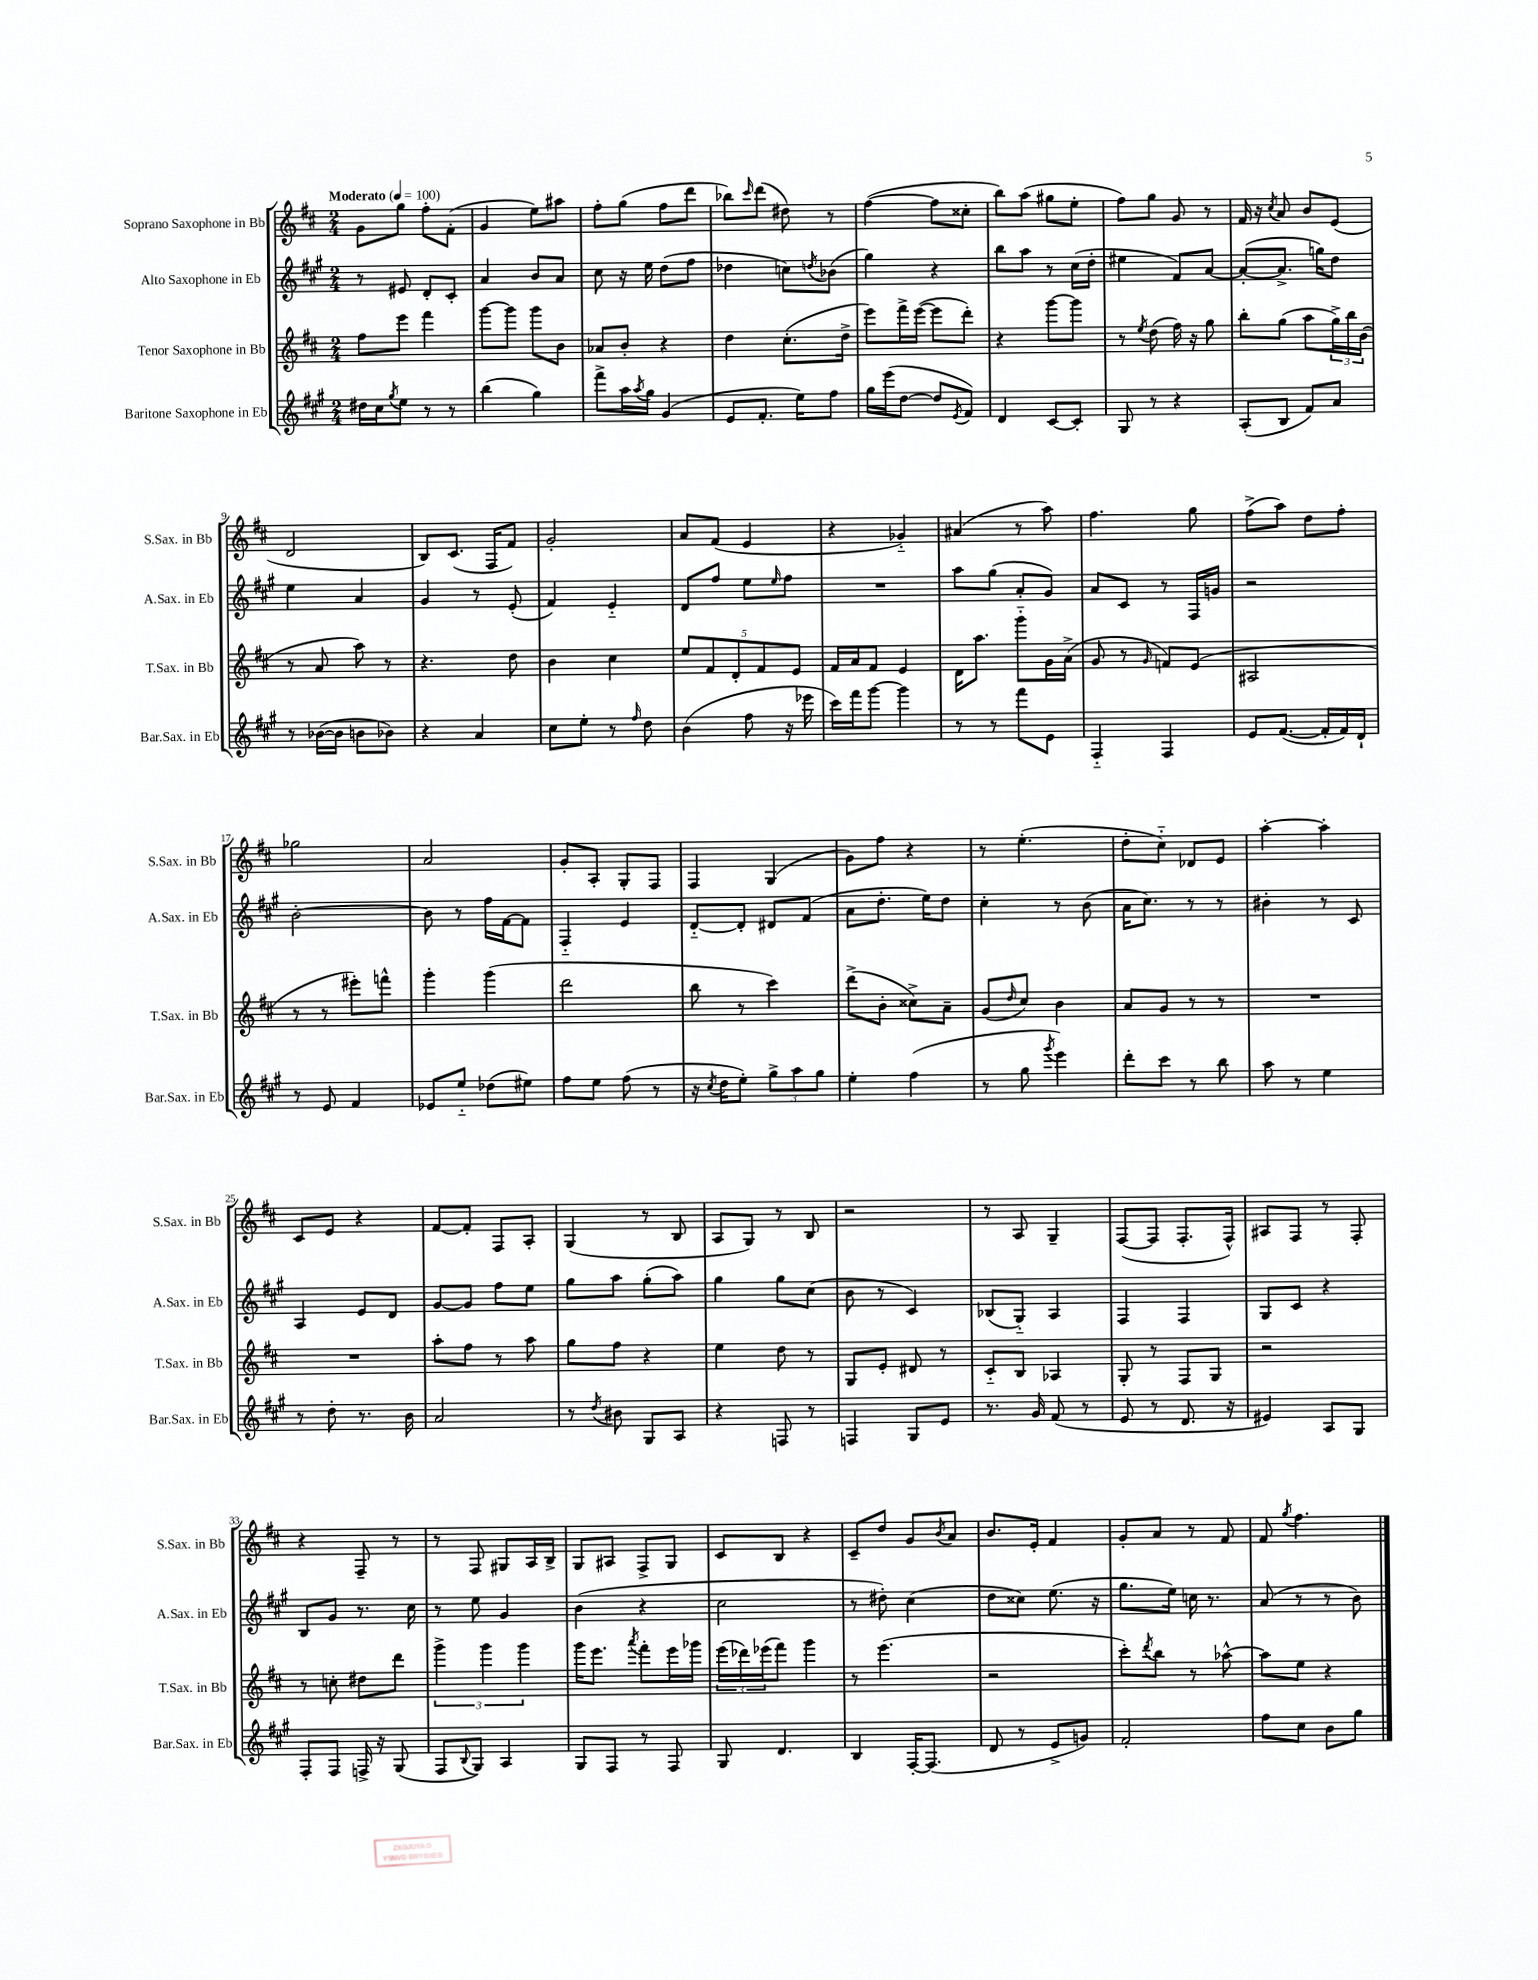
<<
\new StaffGroup <<
\new Staff = "s0" \with { instrumentName = "Soprano Saxophone in Bb" shortInstrumentName = "S.Sax. in Bb" } {
    \clef treble \key d \major \numericTimeSignature \time 2/4 \tempo "Moderato" 4 = 100
    g'8 g''8 fis''8-. fis'8-.( |
    g'4 e''8) ais''8 |
    fis''8-. g''8( fis''8 d'''8 |
    bes''8) \grace { cis'''16 } d'''8( dis''8) r8 |
    fis''4~( fis''8 cisis''8-. |
    b''8) a''8( gis''8 e''8-. |
    fis''8) g''8 g'8 r8 |
    fis'16 r16 \acciaccatura { cis''8 } a'8 b'8 e'8( |
    d'2 |
    b8) cis'8.( fis16 fis'8) |
    g'2-. |
    a'8 fis'8( e'4 |
    r4 ges'4-_) |
    ais'4( r8 a''8) |
    fis''4. g''8 |
    fis''8->( a''8) d''8 fis''8-. |
    ges''2 |
    a'2 |
    g'8-. a8-. g8-. fis8 |
    fis4 g4( |
    g'8) fis''8 r4 |
    r8 e''4.-.( |
    d''8-. cis''8-_) des'8 e'8 |
    a''4~-. a''4-. |
    cis'8 e'8 r4 |
    fis'8~ fis'8-. fis8 a8-. |
    g4( r8 b8 |
    a8 g8) r8 b8 |
    r2 |
    r8 a8 g4-- |
    fis8~( fis8 fis8.-. fis16-^) |
    ais8 fis8 r8 fis8-. |
    r4 fis8-- r8 |
    r8 fis8 gis8 a16 b16-> |
    g8 ais8 fis8-> g8 |
    cis'8 b8 r4 |
    cis'8-- d''8 g'8 \acciaccatura { b'8 } a'8 |
    b'8. e'16-. fis'4 |
    g'8-. a'8 r8 fis'8 |
    fis'8 \acciaccatura { g''8 } fis''4. \bar "|." |
}
\new Staff = "s1" \with { instrumentName = "Alto Saxophone in Eb" shortInstrumentName = "A.Sax. in Eb" } {
    \clef treble \key a \major \numericTimeSignature \time 2/4
    r8 eis'8 d'8-. cis'8-. |
    a'4 b'8 a'8 |
    cis''8 r16 e''16 d''8( fis''8 |
    des''4 c''8) \acciaccatura { d''8 } bes'8( |
    gis''4) r4 |
    b''8 a''8 r8 cis''16( d''16-. |
    eis''4 fis'8) a'8~ |
    a'8~-.( a'8.-> g''16) d''8 |
    e''4 a'4 |
    gis'4 r8 e'8-.( |
    fis'4) e'4-_ |
    d'8 fis''8 e''8 \grace { e''16 } fis''8 |
    R2 |
    a''8 gis''8( a'8-. gis'8) |
    a'8 cis'8 r8 fis16 g'16 |
    r2 |
    b'2~-. |
    b'8 r8 fis''16 fis'16~ fis'8 |
    fis4-_ e'4 |
    d'8~-_ d'8-. dis'8 fis'8( |
    a'8 d''8.-. e''16) d''8 |
    cis''4-. r8 b'8( |
    a'16 cis''8.) r8 r8 |
    bis'4-. r8 cis'8 |
    a4 e'8 d'8 |
    gis'8~ gis'8 fis''8 e''8 |
    gis''8 a''8 gis''8-.( a''8) |
    gis''4 gis''8 cis''8( |
    b'8 r8 cis'4) |
    bes8( gis8-_) a4 |
    fis4 fis4 |
    gis8 cis'8 r4 |
    b8 gis'8 r8. cis''16 |
    r8 e''8 gis'4 |
    b'4( r4 |
    cis''2 |
    r8 dis''8-.) cis''4( |
    d''8 cisis''8) e''8.( r16 |
    gis''8. e''16) c''16 r8. |
    a'8( r8 r8 b'8) \bar "|." |
}
\new Staff = "s2" \with { instrumentName = "Tenor Saxophone in Bb" shortInstrumentName = "T.Sax. in Bb" } {
    \clef treble \key d \major \numericTimeSignature \time 2/4
    fis''8 e'''8 fis'''4 |
    g'''8~ g'''8 g'''8 b'8 |
    aes'8 b'8-. r4 |
    d''4 cis''8.-.( d''16-> |
    e'''8) fis'''16-> e'''16~( e'''8 d'''8-.) |
    r4 g'''8~ g'''8 |
    r8 \acciaccatura { e''8 } d''8( fis''16) r16 g''8 |
    b''8-. g''8( a''8 \tuplet 3/2 { g''16->) b''16 b'16( } |
    r8 a'8 a''8) r8 |
    r4. d''8 |
    b'4 cis''4 |
    \tuplet 5/4 { e''8 fis'8 d'8-. fis'8 e'8 } |
    fis'16 a'16 fis'8 e'4 |
    d'16 a''8. g'''8-_ g'16 a'16->( |
    g'8 r8 \grace { g'16 } f'8) e'8( |
    ais2 |
    r8 r8 eis'''8-.) f'''8-^ |
    g'''4-. g'''4( |
    d'''2 |
    b''8 r8 cis'''4) |
    d'''8->( b'8-. cisis''8->) a'8-- |
    g'8( \grace { d''16 } cis''8) b'4 |
    a'8 g'8 r8 r8 |
    R2 |
    R2 |
    a''8-. fis''8 r8 a''8 |
    g''8 fis''8 r4 |
    e''4 d''8 r8 |
    g8 e'8-. dis'8 r8 |
    cis'8-_ b8 aes4 |
    g8-. r8 fis8 g8 |
    r2 |
    r8 c''8-. dis''8 d'''8 |
    \tuplet 3/2 { g'''4-> g'''4 g'''4 } |
    g'''16 e'''8. \acciaccatura { a'''8 } fis'''8-. e'''16 ges'''16 |
    \tuplet 3/2 { e'''16( des'''16) ees'''16( } fis'''8) g'''4 |
    r8 e'''4.( |
    r2 |
    cis'''8-.) \acciaccatura { d'''8 } b''8 r8 aes''8~-^ |
    aes''8 e''8 r4 \bar "|." |
}
\new Staff = "s3" \with { instrumentName = "Baritone Saxophone in Eb" shortInstrumentName = "Bar.Sax. in Eb" } {
    \clef treble \key a \major \numericTimeSignature \time 2/4
    dis''16 cis''16 \acciaccatura { gis''8 } e''8 r8 r8 |
    b''4( gis''4) |
    fis'''8-> a''16 \acciaccatura { a''8 } gis''16 gis'4( |
    e'8 fis'8.-. e''16) fis''8 |
    gis''16 e'''16( d''8~ d''8 \acciaccatura { e'8 } fis'8) |
    d'4 cis'8~ cis'8-. |
    gis8 r8 r4 |
    a8-.( b8 fis'8) a'8 |
    r8 bes'16~( bes'16 b'8 bes'8) |
    r4 a'4 |
    cis''8 e''8-. r8 \grace { fis''16 } d''8 |
    b'4( fis''8 r16 ees'''16 |
    cis'''16) fis'''16 gis'''8~ gis'''4 |
    r8 r8 fis'''8 e'8 |
    fis4-_ fis4 |
    e'8 fis'8.~( fis'16-. fis'16) d'16-! |
    r8 e'8 fis'4 |
    ees'8 e''8-_ des''8( eis''8) |
    fis''8 e''8 fis''8( r8 |
    r16 \acciaccatura { cis''8 } d''16 e''8-.) \tuplet 3/2 { gis''8-> a''8 gis''8 } |
    e''4-. fis''4( |
    r8 gis''8 \acciaccatura { gis'''8 } e'''4) |
    d'''8-. cis'''8 r8 b''8 |
    a''8 r8 e''4 |
    r8 d''8-. r8. b'16 |
    a'2 |
    r8 \acciaccatura { d''8 } bis'8 gis8 a8 |
    r4 f8 r8 |
    f4 gis8 e'8 |
    r8. gis'16 fis'8( r8 |
    e'8 r8 d'8. r16 |
    eis'4) a8 gis8 |
    fis8-. fis8 f16-> r16 gis8( |
    fis8 \appoggiatura { b8 } gis8) a4 |
    gis8 fis8 r8 fis8 |
    gis8 d'4. |
    b4 fis16~-. fis8.( |
    d'8 r8 e'8-> g'8) |
    fis'2-. |
    fis''8 cis''8 b'8 gis''8 \bar "|." |
}
>>
>>
